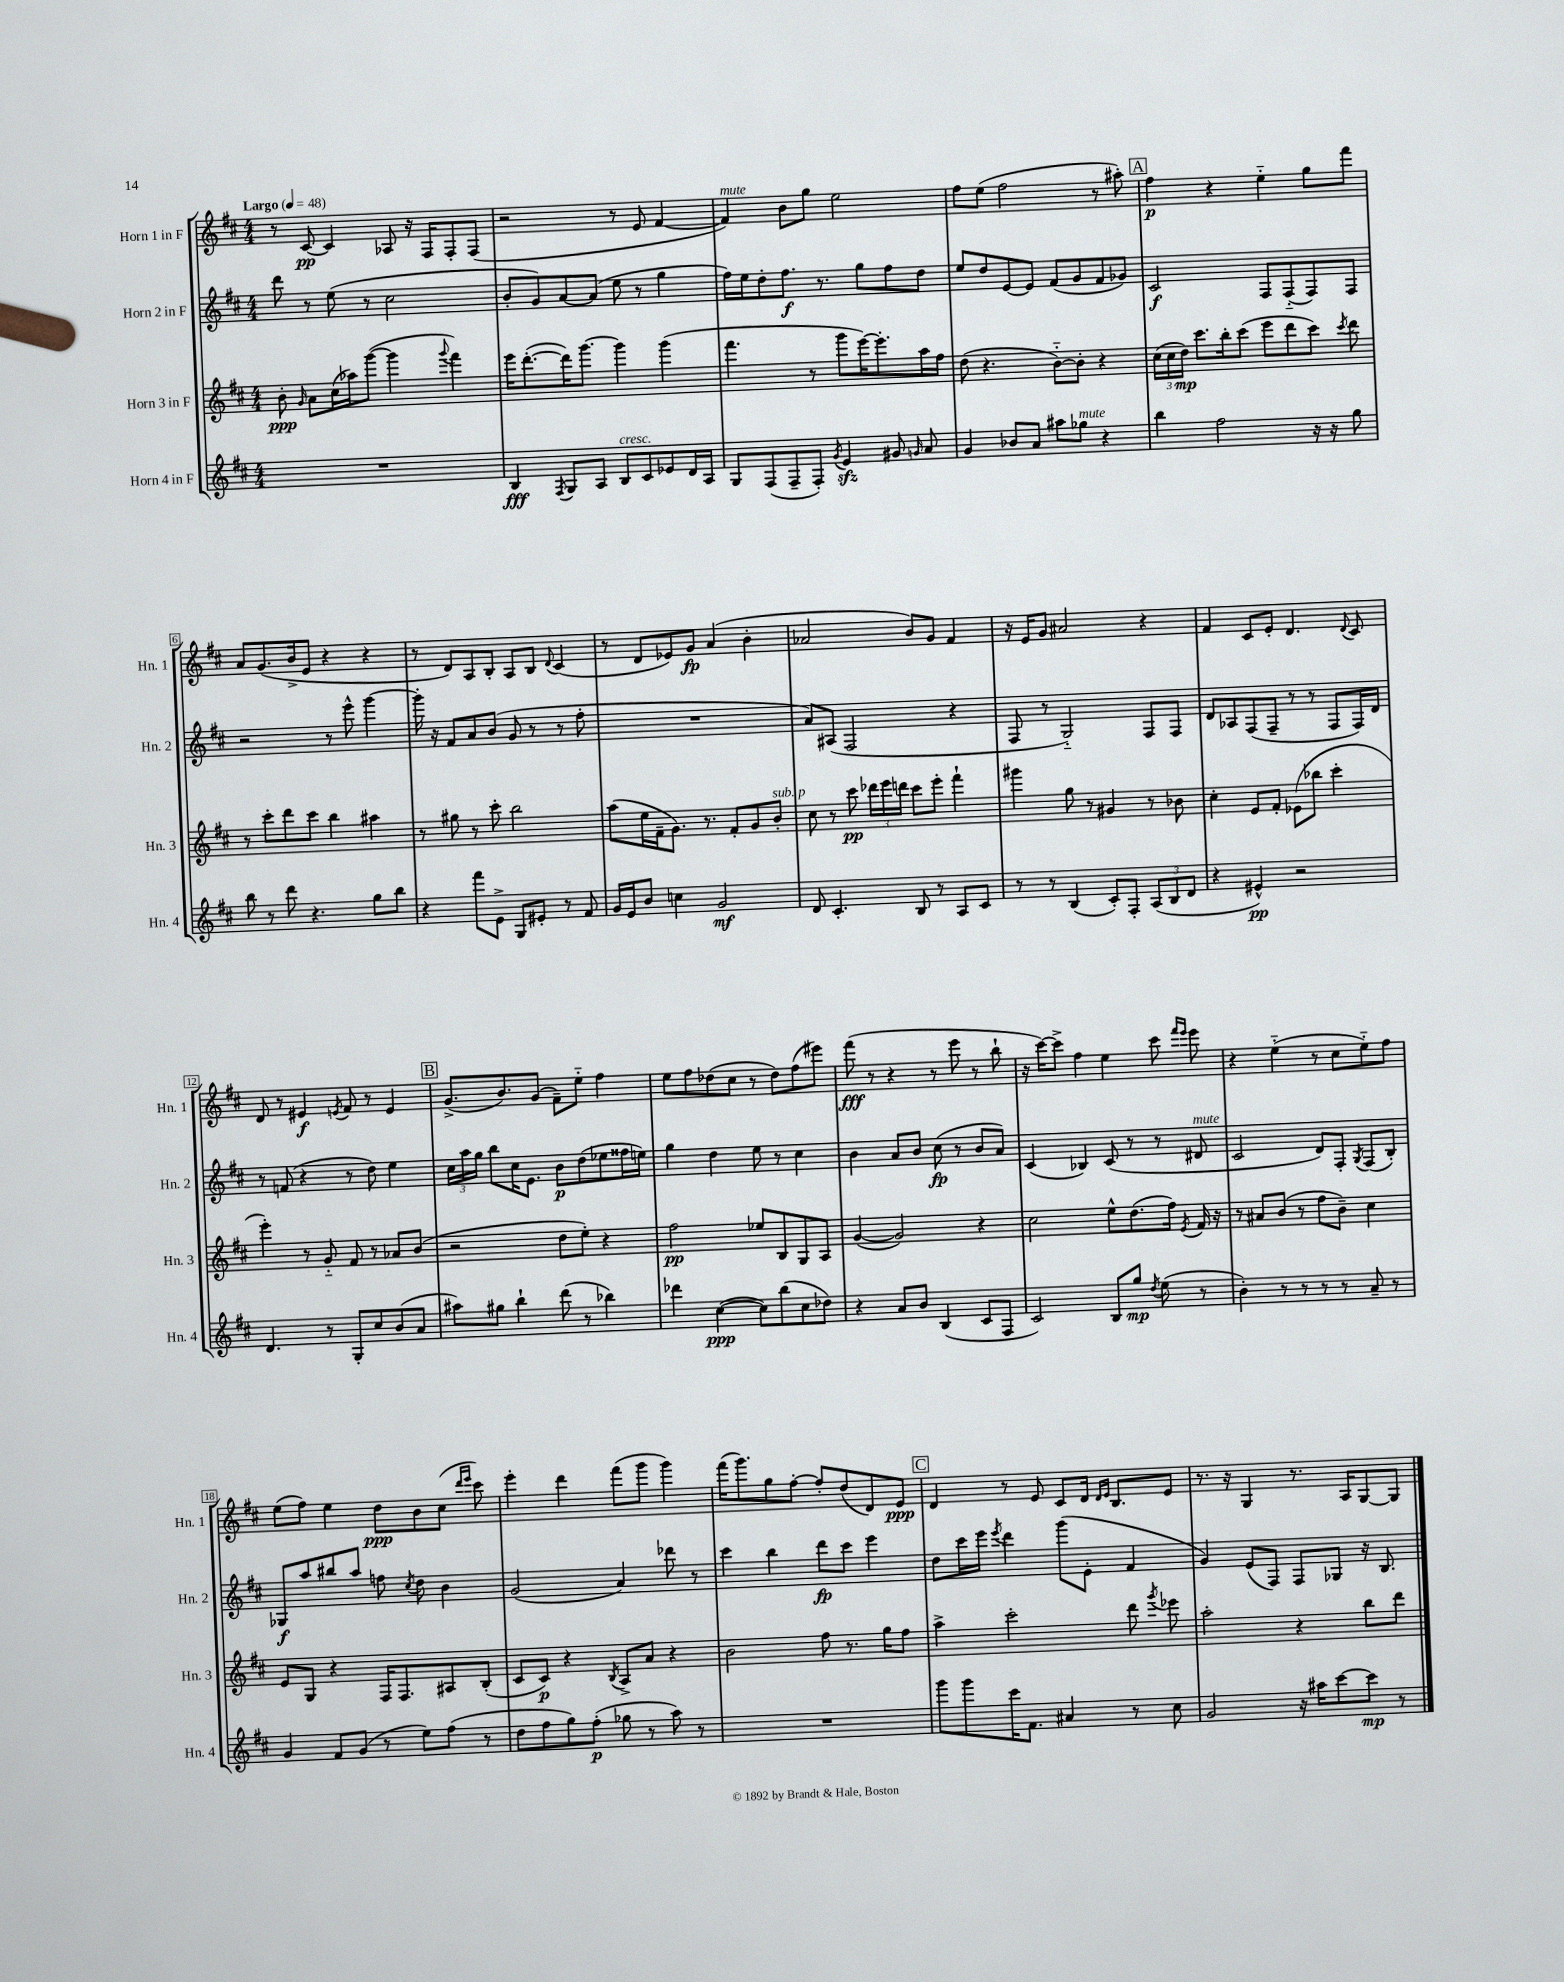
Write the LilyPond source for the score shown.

<<
\new StaffGroup <<
\new Staff = "s0" \with { instrumentName = "Horn 1 in F" shortInstrumentName = "Hn. 1" } {
    \clef treble \key d \major \numericTimeSignature \time 4/4 \tempo "Largo" 4 = 48
    \autoBeamOff r8 cis'8~\pp cis'4 aes8 r16 fis16[ fis8-. fis8]( |
    r2 r8 e'8 fis'4~ |
    fis'4^\markup { \italic "mute" }) b'8[ g''8] e''2 |
    fis''8[ e''8]( fis''2 r8 ais''8-.) |
    \mark \markup { \box "A" } fis''4\p r4 e''4-_ g''8[ fis'''8] |
    a'8[ g'8.( b'16-> e'8] r4 r4 |
    r8 d'8[) a8 b8]-. a8[ b8] \appoggiatura { d'8 } cis'4( |
    r8 d'8[ ees'8) g'8]\fp a'4( b'4-. |
    aes'2 b'8[) g'8] fis'4 |
    r16 e'16[ g'8] ais'2 r4 |
    fis'4 cis'8[ e'8]-. d'4. \appoggiatura { d'8 } cis'8 |
    d'8 r8 eis'4\f \acciaccatura { e'8 } fis'8 r8 e'4 |
    \mark \markup { \box "B" } g'8.[->( b'8.) g'8]( fis'8[--) e''8]-_ fis''4 |
    e''8[ fis''8 des''8( cis''8] r8 des''8[) fis''8( eis'''8]) |
    fis'''8\fff( r8 r4 r8 e'''8 r8 b''8-! |
    r16 cis'''16[~) cis'''8]-> fis''4 e''4 cis'''8 \grace { fis'''16[ e'''16] } e'''8 |
    r4 e''4-_( r8 cis''8[ e''8-_) fis''8] |
    e''8[( fis''8]) e''4 d''8[\ppp b'8 cis''8]( \grace { d'''16[ e'''16] } cis'''8) |
    e'''4-. d'''4 fis'''8[( g'''8] g'''4) |
    fis'''16[( g'''8.) g''8 fis''8]~-. fis''8[-. d''8( d'8) e'8]\ppp |
    \mark \markup { \box "C" } d'4 r8 e'8 cis'8[ d'16] \grace { d'16[ e'16] } b8.[ e'8] |
    r8. r16 g4 r8. a16[ g8~ g8] \bar "|." |
}
\new Staff = "s1" \with { instrumentName = "Horn 2 in F" shortInstrumentName = "Hn. 2" } {
    \clef treble \key d \major \numericTimeSignature \time 4/4
    \autoBeamOff d'''8 r8 e''8( r8 cis''2 |
    b'8[-. g'8) a'8~ a'8]( e''8 r8 g''4 |
    fis''16[) e''16 d''8-. fis''8.]\f r8. g''8[ fis''8 d''8] |
    e''8[ d''8 e'8~ e'8] fis'8[( g'8 fis'8 ges'8]) |
    \mark \markup { \box "A" } cis'2\f fis8[ fis8-_( fis8) fis8] |
    r2 r8 e'''8-^ g'''4~ |
    g'''16-. r16 fis'8[ a'8 b'8]( g'8 r8 r8 fis''8-. |
    R1 |
    a'8[) ais8]( fis2 r4 |
    fis8 r8 g2-_) fis8[ fis8] |
    d'8[ aes8 fis8( fis8]-- r8 r8 fis8[ fis16) d'16] |
    r8 f'8( r4 r8 d''8) e''4 |
    \mark \markup { \box "B" } \tuplet 3/2 { cis''16[ a''16 g''16] } b''8[ cis''16 e'8.] b'8[\p d''8( ees''8 fisis''16 e''16]) |
    g''4 d''4 e''8 r8 cis''4 |
    b'4 a'8[ b'8] cis''8\fp( r8 b'8[ a'8]) |
    cis'4( bes4) cis'8( r8 r8 dis'8^\markup { \italic "mute" } |
    cis'2 d'8[) fis8]-. \acciaccatura { g8 } fis8[( b8]-.) |
    ges8[\f a''8 bis''8 a''8] f''8 \acciaccatura { cis''8 } d''8 b'4 |
    g'2( a'4) des'''8 r8 |
    cis'''4 b''4 d'''8[\fp cis'''8] e'''4 |
    \mark \markup { \box "C" } d''8[ cis'''16 e'''16] \acciaccatura { e'''8 } d'''4 g'''8[( e'8]-. fis'4 |
    g'4) e'8[( fis8]) fis8[ ges8] r16 b8. \bar "|." |
}
\new Staff = "s2" \with { instrumentName = "Horn 3 in F" shortInstrumentName = "Hn. 3" } {
    \clef treble \key d \major \numericTimeSignature \time 4/4
    \autoBeamOff b'8-.\ppp \grace { g'16 } a'8[ cis''16( aes''16) g'''8]~( g'''4 \appoggiatura { g'''8 } fis'''4) |
    e'''16[ d'''8.~-.( d'''16) g'''8.]~ g'''4 g'''4( |
    fis'''4. r8 g'''8[ e'''16~) e'''8.-. a''16 fis''16] |
    d''8( r4. b'8[~-_) b'8]-. r4 |
    \mark \markup { \box "A" } \tuplet 3/2 { cis''16[( cis''16 d''16]\mp) } cis'''8.[ b''16-. cis'''8]( e'''8[ d'''8 cis'''8]) \acciaccatura { cis'''8 } d'''8 |
    r8 cis'''8[-. d'''8 cis'''8] b''4 ais''4 |
    r8 gis''8 r8 cis'''8-. b''2 |
    a''8[( e''16 fis'16-- g'8.]) r8. fis'8[-. g'8 b'8]-.^\markup { \italic "sub. p" } |
    cis''8 r8 cis'''8\pp \tuplet 3/2 { des'''16[ e'''16 d'''16] } cis'''8[ e'''8]-. fis'''4-! |
    gis'''4 g''8 r8 gis'4 r8 bes'8 |
    cis''4-. e'8[ fis'8]-. ees'8[( bes''8] cis'''4-. |
    e'''4-.) r8 g'8-_ fis'8 r8 aes'8[ b'8]( |
    \mark \markup { \box "B" } r2 d''8[ e''8]-.) r4 |
    fis''2\pp ees''8[ b8 g8 a8] |
    g'4~( g'2) r4 |
    cis''2 e''8[-^ d''8.( fis''16]) \acciaccatura { e'8 } fis'16 r16 |
    r8 ais'8[ b'8]( r8 fis''8[ b'8]--) cis''4 |
    e'8[ g8] r4 fis16[ fis8. ais8 b8]-.( |
    cis'8[ cis'8]\p) r4 \acciaccatura { b8 } a8[-> a'8] r4 |
    b'2 fis''8 r8. g''16[ fis''8] |
    \mark \markup { \box "C" } a''4-> cis'''2-. d'''8 \acciaccatura { g'''8 } ees'''8 |
    a''2-. r4 b''8[ d'''8] \bar "|." |
}
\new Staff = "s3" \with { instrumentName = "Horn 4 in F" shortInstrumentName = "Hn. 4" } {
    \clef treble \key d \major \numericTimeSignature \time 4/4
    \autoBeamOff R1 |
    b4\fff \acciaccatura { fis8 } g8[ a8] b8[^\markup { \italic "cresc." } cis'8 ees'8 d'16 a16] |
    g8[ fis8( fis8-- fis8]-.) \acciaccatura { g'8 } e'4\sfz gis'8 \grace { g'16 } a'8 |
    g'4 bes'8[ a'8] ais''8[ ges''8]^\markup { \italic "mute" } r4 |
    \mark \markup { \box "A" } b''4 fis''2 r16 r16 g''8 |
    b''8 r8 d'''8 r4. g''8[ b''8] |
    r4 fis'''8[ e'8]-> g8[ eis'8]-. r8 fis'8 |
    g'16[ e'16 b'8] c''4 g'2\mf |
    d'8 cis'4.-. b8 r8 a8[ cis'8] |
    r8 r8 b4( cis'8[-.) fis8]-. \tuplet 3/2 { a8[( b8 d'8] } |
    r4 eis'4-^\pp) r2 |
    d'4. r8 g8[-. cis''8 b'8( a'8] |
    \mark \markup { \box "B" } ais''8[) gis''8] b''4-! d'''8( r8 bes''4) |
    des'''4 cis''4~\ppp( cis''8[) b''8( cis''8 des''8]) |
    r4 a'8[ b'8] b4( cis'8[ fis8] |
    cis'2) b8[ g''8]\mp \acciaccatura { d''8 } e''8( r8 |
    b'4-.) r8 r8 r8 r8 a'8-- r8 |
    g'4 fis'8[ g'8]( r8 e''8[) fis''8]( r8 |
    d''8[ fis''8 g''8) fis''8]-.\p( ges''8 r8 a''8) r8 |
    R1 |
    \mark \markup { \box "C" } g'''8[ g'''8 cis'''16 fis'8.] ais'4 r8 cis''8 |
    g'2 r16 ais''16[ cis'''8~ cis'''8]\mp r8 \bar "|." |
}
>>
>>
\layout { \context { \Score \override BarNumber.stencil = #(make-stencil-boxer 0.1 0.3 ly:text-interface::print) } }
